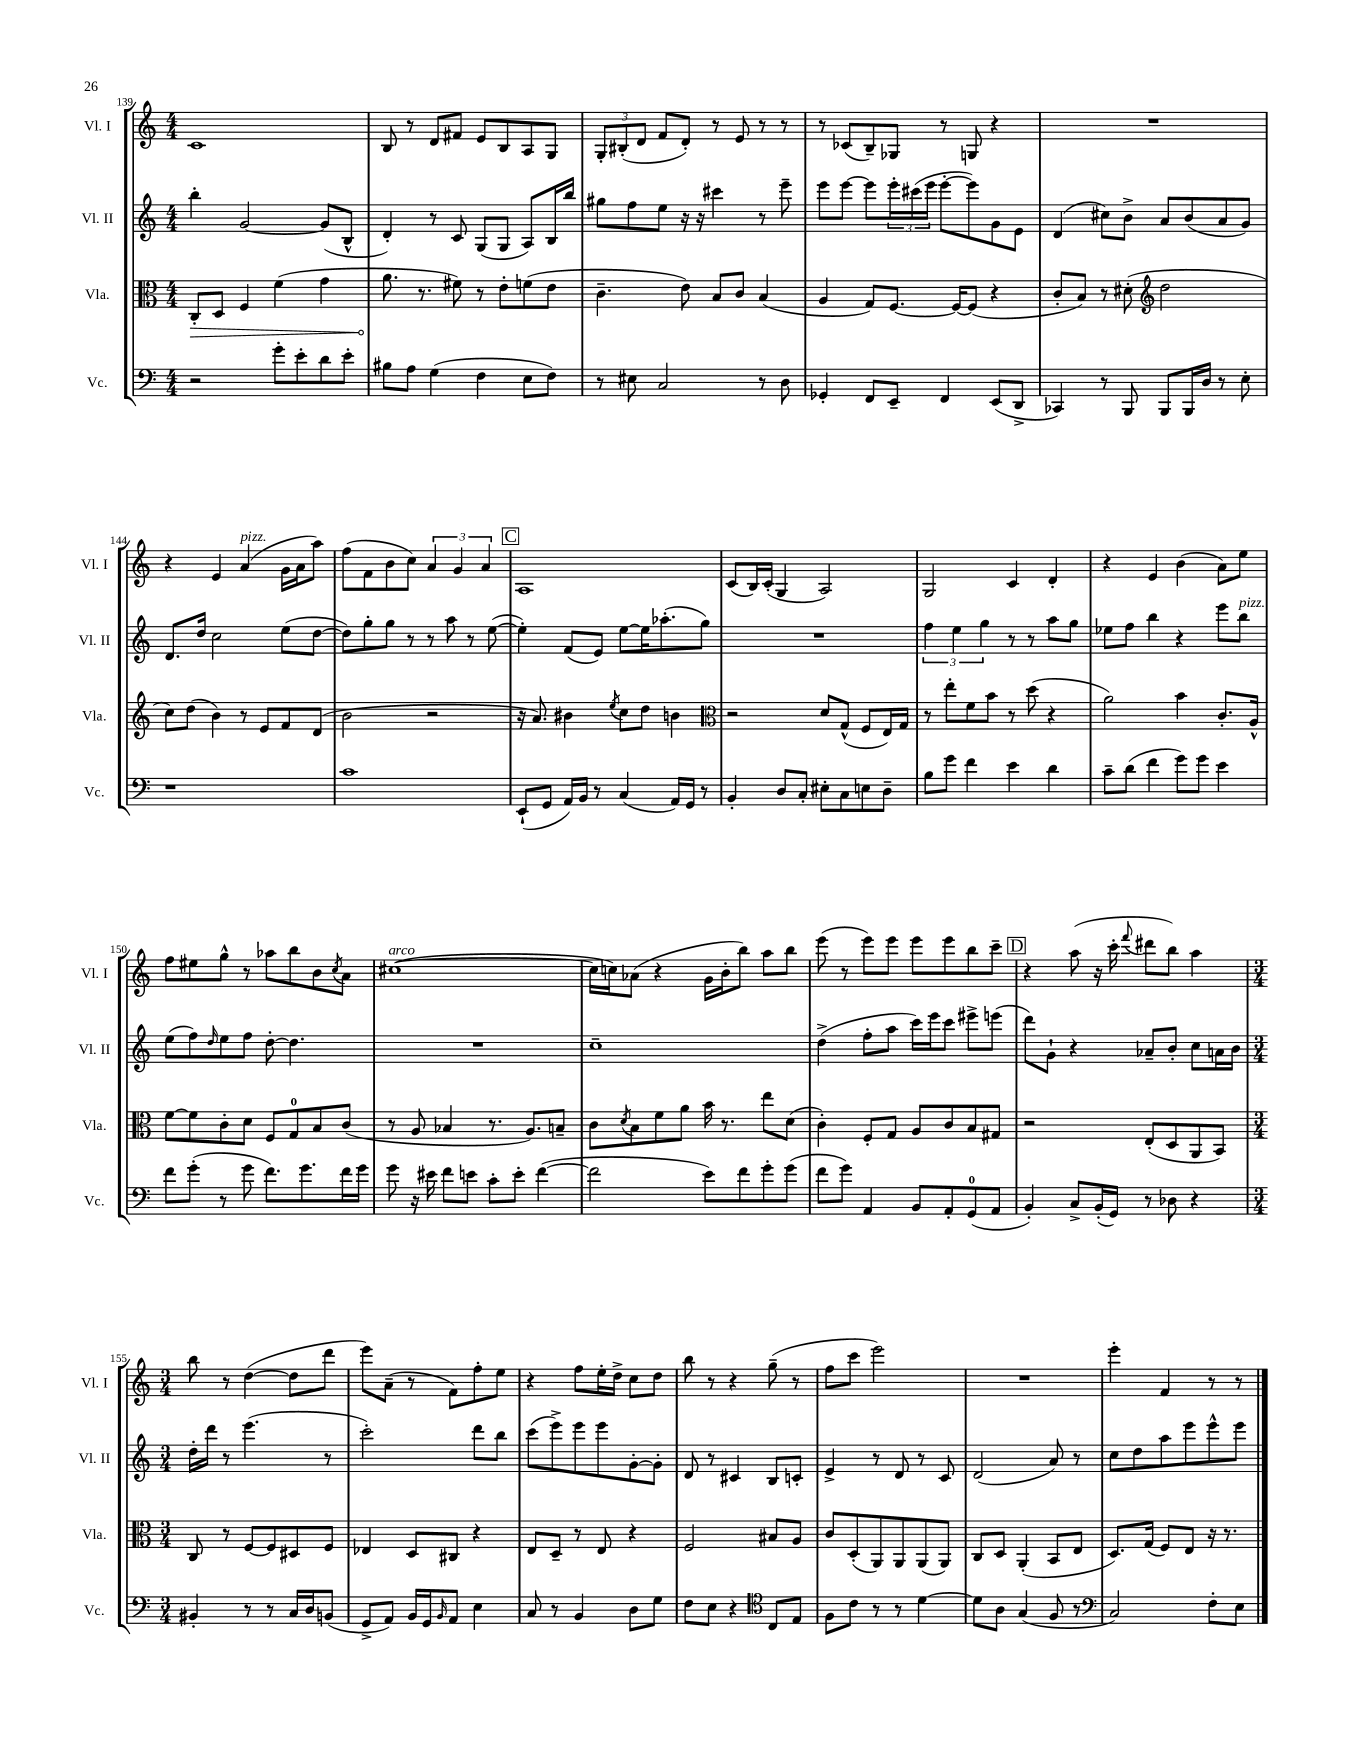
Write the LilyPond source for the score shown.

<<
\new StaffGroup <<
\new Staff = "s0" \with { instrumentName = "Vl. I" shortInstrumentName = "Vl. I" } {
    \clef treble \key c \major \numericTimeSignature \time 4/4
    c'1 |
    b8 r8 d'8 fis'8 e'8 b8 a8 g8 |
    \tuplet 3/2 { g8-. bis8-.( d'8 } f'8 d'8-.) r8 e'8 r8 r8 |
    r8 ces'8( b8--) ges8 r8 g8 r4 |
    R1 |
    r4 e'4 a'4^\markup { \italic "pizz." }( g'16 a'16 a''8) |
    f''8( f'8 b'8 c''8) \tuplet 3/2 { a'4 g'4 a'4 } |
    \mark \markup { \box "C" } a1 |
    c'8( b16) c'16-.( g4 a2) |
    g2 c'4 d'4-. |
    r4 e'4 b'4( a'8) e''8 |
    f''8 eis''8 g''8-^ r8 aes''8 b''8 b'8 \acciaccatura { c''8 } a'8 |
    cis''1~^\markup { \italic "arco" }( |
    cis''16 c''16) aes'8( r4 g'16 b'16-. b''8) a''8 b''8 |
    e'''8( r8 e'''8) e'''8 e'''8 e'''8 b''8 c'''8-- |
    \mark \markup { \box "D" } r4 a''8( r16 c'''16-. \appoggiatura { f'''8 } dis'''8 b''8) a''4 |
    \numericTimeSignature \time 3/4 b''8 r8 d''4~( d''8 d'''8 |
    e'''8) a'8--( r8 f'8) f''8-. e''8 |
    r4 f''8 e''16-. d''16-> c''8 d''8 |
    b''8 r8 r4 g''8--( r8 |
    f''8 c'''8 e'''2) |
    R2. |
    e'''4-. f'4 r8 r8 \bar "|." |
}
\new Staff = "s1" \with { instrumentName = "Vl. II" shortInstrumentName = "Vl. II" } {
    \clef treble \key c \major \numericTimeSignature \time 4/4
    b''4-. g'2~ g'8( b8-^ |
    d'4-.) r8 c'8 g8( g8 a8) b16 b''16 |
    gis''8 f''8 e''8 r16 r16 cis'''4 r8 e'''8-- |
    e'''8 e'''8~ e'''8 \tuplet 3/2 { e'''16-. cis'''16( e'''16 } e'''8~-. e'''8) g'8 e'8 |
    d'4( cis''8) b'8-> a'8 b'8( a'8 g'8) |
    d'8. d''16 c''2 e''8( d''8~ |
    d''8) g''8-. g''8 r8 r8 a''8 r8 e''8~( |
    \mark \markup { \box "C" } e''4-.) f'8( e'8) e''8~ e''16 aes''8.-.( g''8) |
    R1 |
    \tuplet 3/2 { f''4 e''4 g''4 } r8 r8 a''8 g''8 |
    ees''8 f''8 b''4 r4 e'''8 b''8^\markup { \italic "pizz." } |
    e''8( f''8) \grace { d''16 } e''8 f''8 d''8~-. d''4. |
    R1 |
    c''1-- |
    d''4->( f''8-. a''8 c'''16) e'''16 c'''8 eis'''8-> e'''8( |
    \mark \markup { \box "D" } d'''8) g'8-! r4 aes'8-- b'8-. c''8 a'16 b'16 |
    \numericTimeSignature \time 3/4 d''16-. d'''16 r8 e'''4.( r8 |
    c'''2-.) d'''8 b''8 |
    c'''8( e'''8->) e'''8 e'''8 g'8~-. g'8-. |
    d'8 r8 cis'4 b8 c'8-. |
    e'4-> r8 d'8 r8 c'8 |
    d'2( a'8) r8 |
    c''8 d''8 a''8 e'''8 e'''8-^ e'''8 \bar "|." |
}
\new Staff = "s2" \with { instrumentName = "Vla." shortInstrumentName = "Vla." } {
    \clef alto \key c \major \numericTimeSignature \time 4/4
    \once \override Hairpin.circled-tip = ##t c8-.\> d8 f4 f'4( g'4 |
    a'8.\! r8. fis'8) r8 e'8-. f'8( e'8 |
    c'4.-- e'8) b8 c'8 b4( |
    a4 g8) f8.~ f16~ f8( r4 |
    c'8-. b8) r8 dis'8-.( \clef treble d''2 |
    c''8) d''8( b'4) r8 e'8 f'8 d'8( |
    b'2 r2 |
    \mark \markup { \box "C" } r16 a'8.) bis'4 \acciaccatura { e''8 } c''8 d''8 b'4 |
    \clef alto r2 d'8 g8-^( f8 e16) g16 |
    r8 e''8-. f'8 b'8 r8 d''8( r4 |
    a'2) b'4 c'8.-. a16-^ |
    f'8~ f'8 c'8-. d'8 f8 g8-0 b8 c'8( |
    r8 a8 bes4 r8. a8.) b8-- |
    c'8 \acciaccatura { d'8 } b8 f'8 a'8 b'16 r8. e''8 d'8( |
    c'4-.) f8-. g8 a8 c'8 b8 gis8 |
    \mark \markup { \box "D" } r2 e8-.( d8 a,8 b,8) |
    \numericTimeSignature \time 3/4 c8 r8 f8~ f8 dis8 f8 |
    ees4 d8 cis8 r4 |
    e8 d8-- r8 e8 r4 |
    f2 bis8 a8 |
    c'8 d8-.( a,8) a,8 a,8( a,8) |
    c8 d8 a,4-.( b,8 e8 |
    d8.) g16( f8) e8 r16 r8. \bar "|." |
}
\new Staff = "s3" \with { instrumentName = "Vc." shortInstrumentName = "Vc." } {
    \clef bass \key c \major \numericTimeSignature \time 4/4
    r2 g'8-. e'8-. d'8 e'8-. |
    bis8 a8 g4( f4 e8 f8) |
    r8 eis8 c2 r8 d8 |
    ges,4-. f,8 e,8-- f,4 e,8( d,8-> |
    ces,4) r8 b,,8 b,,8 b,,16 d16 r8 e8-. |
    r1 |
    c'1 |
    \mark \markup { \box "C" } e,8-!( g,8 a,16) b,16 r8 c4( a,16) g,16 r8 |
    b,4-. d8 c8-. eis8-. c8 e8 d8-- |
    b8 g'8 f'4 e'4 d'4 |
    c'8-- d'8( f'4 g'8) g'8 e'4 |
    f'8 g'8-.( r8 g'8 f'8.) g'8. f'16 g'16 |
    g'8 r16 eis'16 f'8 e'8 c'8-. e'8-. f'4~( |
    f'2 e'8) f'8 g'8-. g'8( |
    f'8 g'8) a,4 b,8 a,8-. g,8-0( a,8 |
    \mark \markup { \box "D" } b,4-.) c8-> b,16-.( g,16) r8 des8 r4 |
    \numericTimeSignature \time 3/4 bis,4-. r8 r8 c16 d16 b,8( |
    g,8-> a,8) b,16 g,16 \grace { b,16 } a,8 e4 |
    c8 r8 b,4 d8 g8 |
    f8 e8 r4 \clef tenor c8 e8 |
    f8 c'8 r8 r8 d'4~ |
    d'8 a8 g4( f8 r8 |
    \clef bass c2) f8-. e8 \bar "|." |
}
>>
>>
\layout { \context { \Score currentBarNumber = #139 } }
